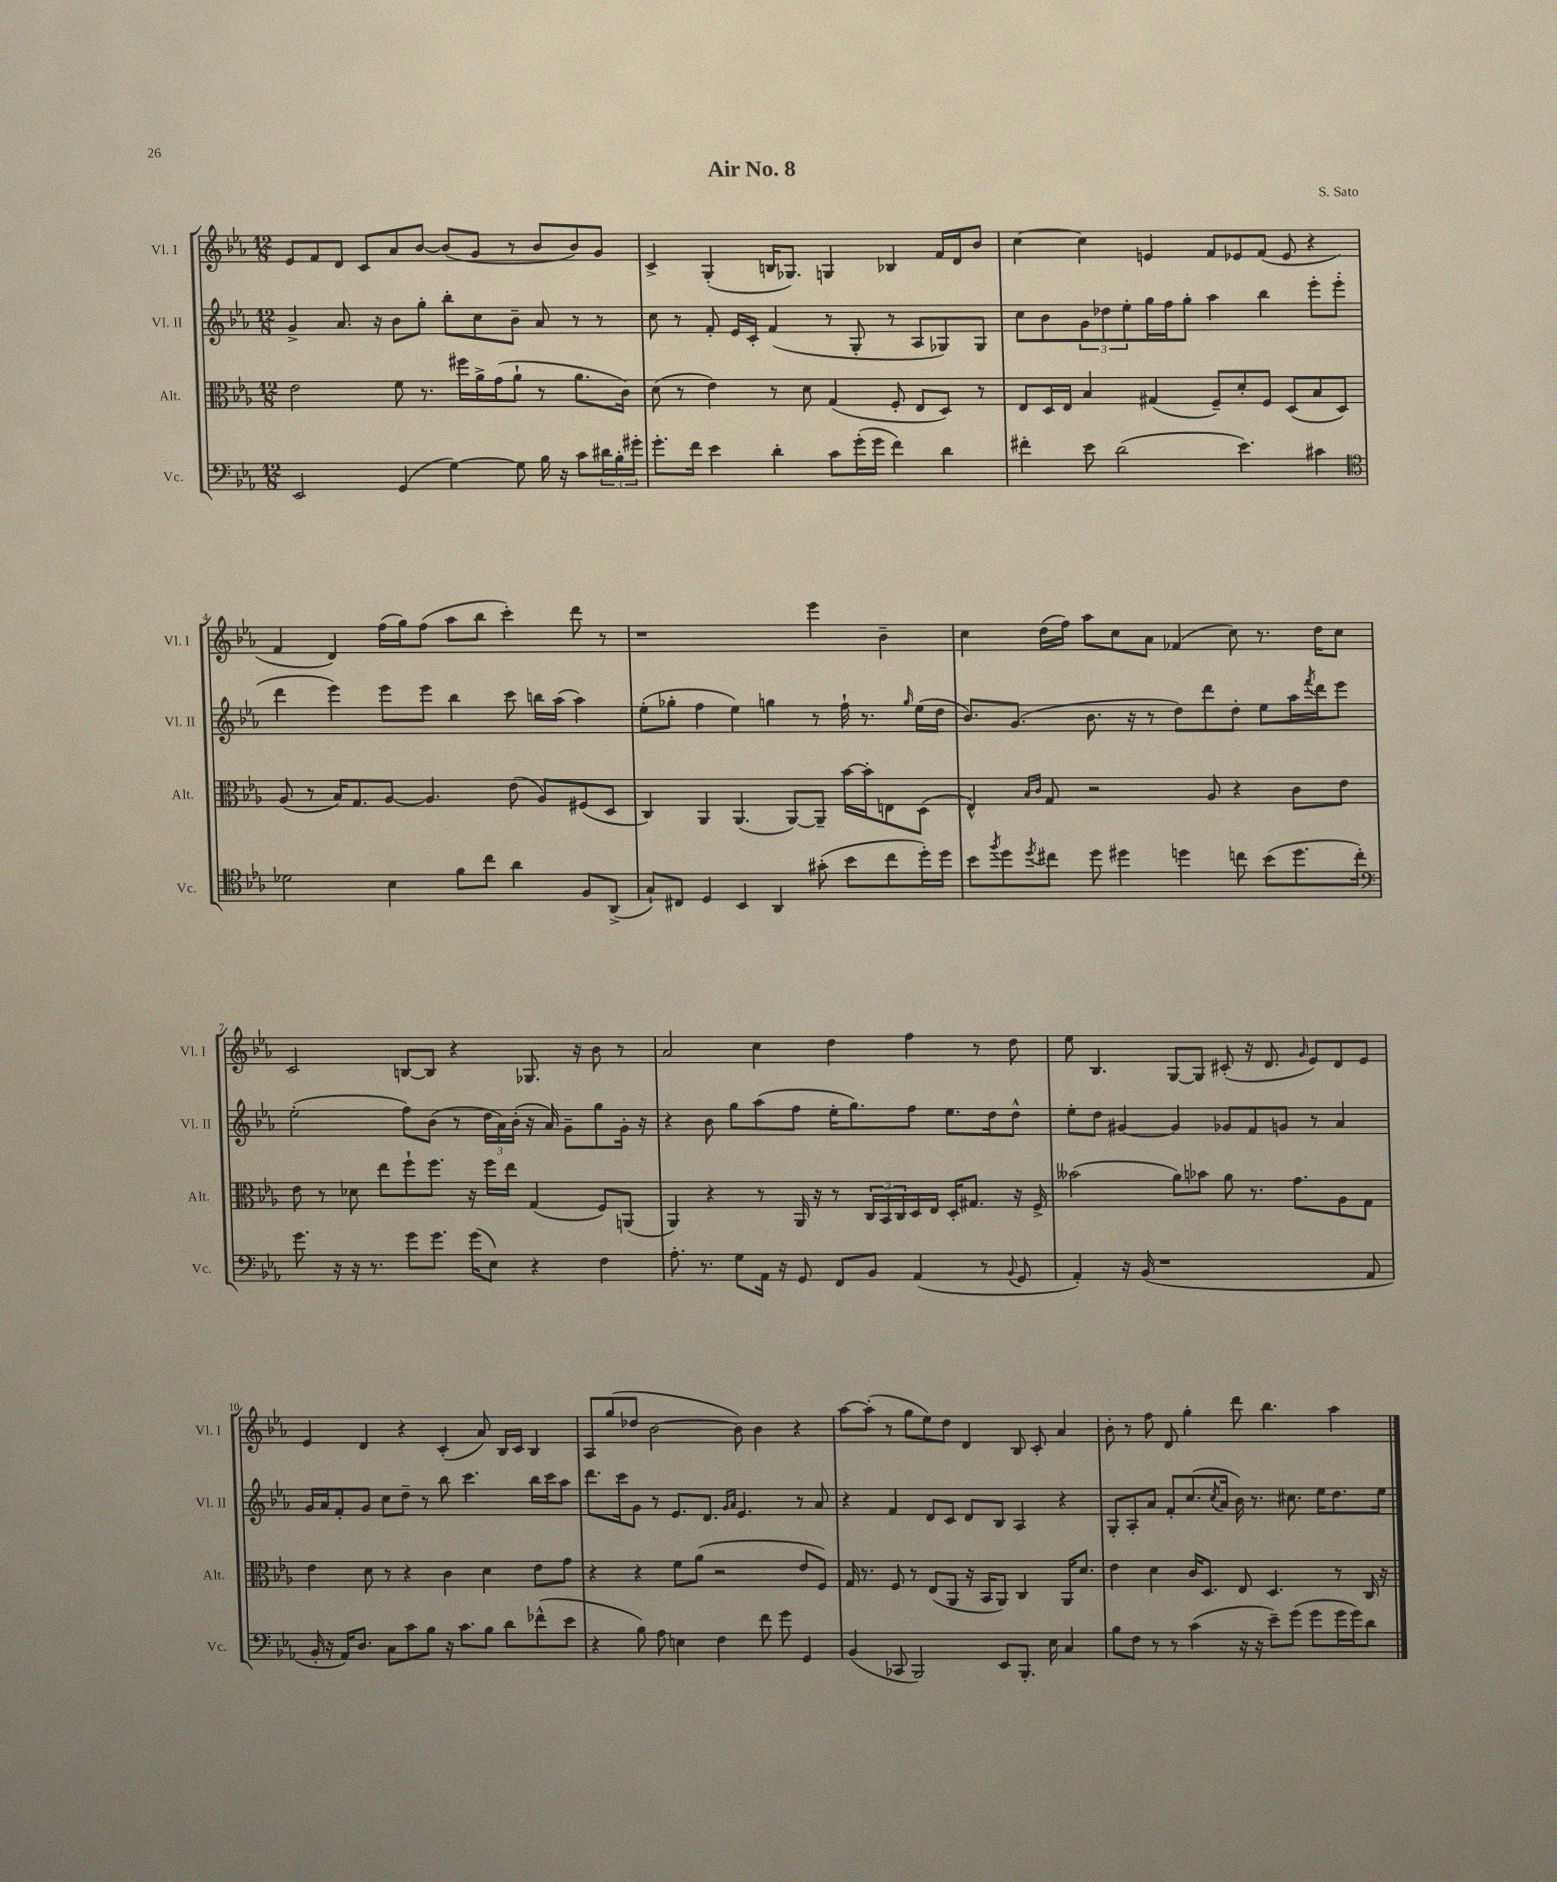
\header { title = "Air No. 8" composer = "S. Sato" }
<<
\new StaffGroup <<
\new Staff = "s0" \with { instrumentName = "Vl. I" shortInstrumentName = "Vl. I" } {
    \clef treble \key ees \major \numericTimeSignature \time 12/8
    ees'8 f'8 d'8 c'8 aes'8 bes'8~ bes'8( g'8 r8 bes'8 bes'8) g'8 |
    c'4-> g4-.( b16 ges8.) g4 bes4 f'16 d'16 bes'8 |
    c''4~ c''4 e'4 f'8 ees'8 f'8( ees'8 r4 |
    f'4 d'4) f''16( g''16) f''8( aes''8 bes''8 c'''4-.) d'''8 r8 |
    r1 ees'''4 bes'4-- |
    c''4 d''16( f''16) aes''8 c''8 aes'8 fes'4( c''8) r8. d''16 c''8 |
    c'2 b8~ b8 r4 ges8. r16 bes'8 r8 |
    aes'2 c''4 d''4 f''4 r8 d''8 |
    ees''8 bes4. g8~ g8 cis'8-.( r16 d'8. \grace { g'16 } ees'8) d'8 ees'8 |
    ees'4 d'4 r4 c'4-.( aes'8) bes16 c'16 bes4 |
    aes8 g''8( des''8 bes'2~ bes'8) bes'4 r4 |
    aes''8~ aes''8-.( r8 g''8 ees''8) d''8 d'4 bes8 c'8-. aes'4 |
    bes'8-. r8 f''8 d'8 g''4-. d'''8 bes''4. aes''4 \bar "|." |
}
\new Staff = "s1" \with { instrumentName = "Vl. II" shortInstrumentName = "Vl. II" } {
    \clef treble \key ees \major \numericTimeSignature \time 12/8
    g'4-> aes'8. r16 bes'8 g''8-. bes''8-. c''8 bes'8-- aes'8 r8 r8 |
    c''8 r8 f'8-. ees'16 c'16-. f'4( r8 g8-. r8 aes8 ges8) ges8 |
    c''8 bes'8 \tuplet 3/2 { g'8 des''8 ees''8-. } g''16 f''16 g''8-. aes''4 bes''4 ees'''8-. ees'''8-.( |
    d'''4 ees'''4) ees'''8 ees'''8 bes''4 c'''8 b''16 aes''16( aes''4) |
    ees''8-.( ges''8-. f''4 ees''4) g''4 r8 f''16-! r8. \grace { g''16 } ees''16( d''16 |
    bes'8.) g'8.( bes'8. r16 r8 d''8) d'''8 d''8-. ees''8 aes''16 \acciaccatura { f'''8 } d'''16 ees'''8 |
    ees''2-.( f''8) bes'8( r8 \tuplet 3/2 { d''16 aes'16) bes'16-.( } r16 aes'16) g'8-- g''8 g'16-. r16 |
    r4 bes'8 g''8 aes''8( f''8 ees''16-. g''8.) f''8 ees''8. d''16 d''8-^ |
    ees''8-. d''8 gis'4~ gis'4 ges'8 f'8 g'8 r8 aes'4 |
    g'16 aes'16 f'8-. g'8 c''8 d''8-- r8 bes''8 c'''4. bes''16 c'''16 aes''8 |
    d'''8. c'''16 g'8 r8 ees'8. d'8. \grace { g'16 aes'16 } ees'4. r8 aes'8 |
    r4 f'4 d'8 c'8 d'8 bes8 aes4 r4 |
    g8-. aes8-. aes'8 f'8-. c''8.( \acciaccatura { c''8 } aes'16 bes'16) r8. cis''8. ees''16 d''8. ees''16 \bar "|." |
}
\new Staff = "s2" \with { instrumentName = "Alt." shortInstrumentName = "Alt." } {
    \clef alto \key ees \major \numericTimeSignature \time 12/8
    ees'2 f'8 r8. fis''16 aes'16-> g'16( aes'8-! r8 aes'8. c'16) |
    d'8( r8 ees'4) r8 d'8 g4( f8-. ees8 d8) r8 |
    ees8 d16 ees16 bes4 gis4( f8--) d'8-. f8 d8( bes8 d8) |
    aes8( r8 bes16) g8. aes8~ aes4. ees'8( aes8) fis8( d8 |
    c4) aes,4 aes,4.( aes,8~) aes,8-- bes'16~ bes'16-. e8 d8( |
    ees4-^) \grace { bes16 c'16 } g8 r2 aes8 r4 c'8 ees'8 |
    ees'8 r8 des'8 ees''8 f''8-! f''8. r16 f''16 ees''16 g4( f8) a,8( |
    aes,4) r4 r8 aes,16 r16 r8 \tuplet 3/2 { c16 bes,16 c16 } d16 ees16 d16-. gis8. r16 f16-> |
    beses'2( aes'8) bes'8 aes'8 r8. g'8. aes8 g8 |
    ees'4 d'8 r8 r4 c'4 d'4 ees'8 g'8 |
    r4 r4 f'8 aes'8( r2 ees'8 f8) |
    g16 r8. f8 r8 ees8( aes,8 r16 bes,16 aes,8) c4 aes,16 d'8. |
    ees'4 d'4 c'16 d8. ees8 d4. r8 c16 r16 \bar "|." |
}
\new Staff = "s3" \with { instrumentName = "Vc." shortInstrumentName = "Vc." } {
    \clef bass \key ees \major \numericTimeSignature \time 12/8
    ees,2 g,4( g4~) g8 bes16 r16 c'8 \tuplet 3/2 { dis'16 bes16-. gis'16-. } |
    g'8.-. f'16 ees'4 d'4-. c'8 g'16-.( g'16 f'4) d'4 |
    fis'4-. ees'8 d'2( ees'4.) cis'4 |
    \clef tenor des'2 bes4 f'8 c''8 aes'4 f8 aes,8->( |
    g8-!) cis8 d4 bes,4 aes,4 gis'8-.( bes'8 c''8 d''16-.) d''16 |
    bes'8 \acciaccatura { f''8 } d''8 \acciaccatura { d''8 } cis''8 d''8 dis''4 d''4 c''8 bes'8( d''8. c''16-.) |
    \clef bass g'8. r16 r16 r8. g'8 g'8. g'16( ees8) r4 f4 |
    aes8.-. r8. g8 aes,16 r16 g,8 f,8 bes,8 aes,4( r8 \appoggiatura { bes,8 } g,8 |
    aes,4-.) r16 bes,16( r1 aes,8 |
    bes,16-. r16 aes,16) d8. c8 c'8 bes8 r16 c'8. bes8 d'8 fes'8-^( ees'8 |
    r4 bes8) aes8 e4 f4 f'8 g'8 g,4 |
    bes,4( ces,8 bes,,2) ees,8 bes,,8.-. ees16 c4 |
    bes8 f8 r8 r8 c'4( r16 r16 ees'8--) g'8( g'8 g'16 g'16) d'8 \bar "|." |
}
>>
>>
